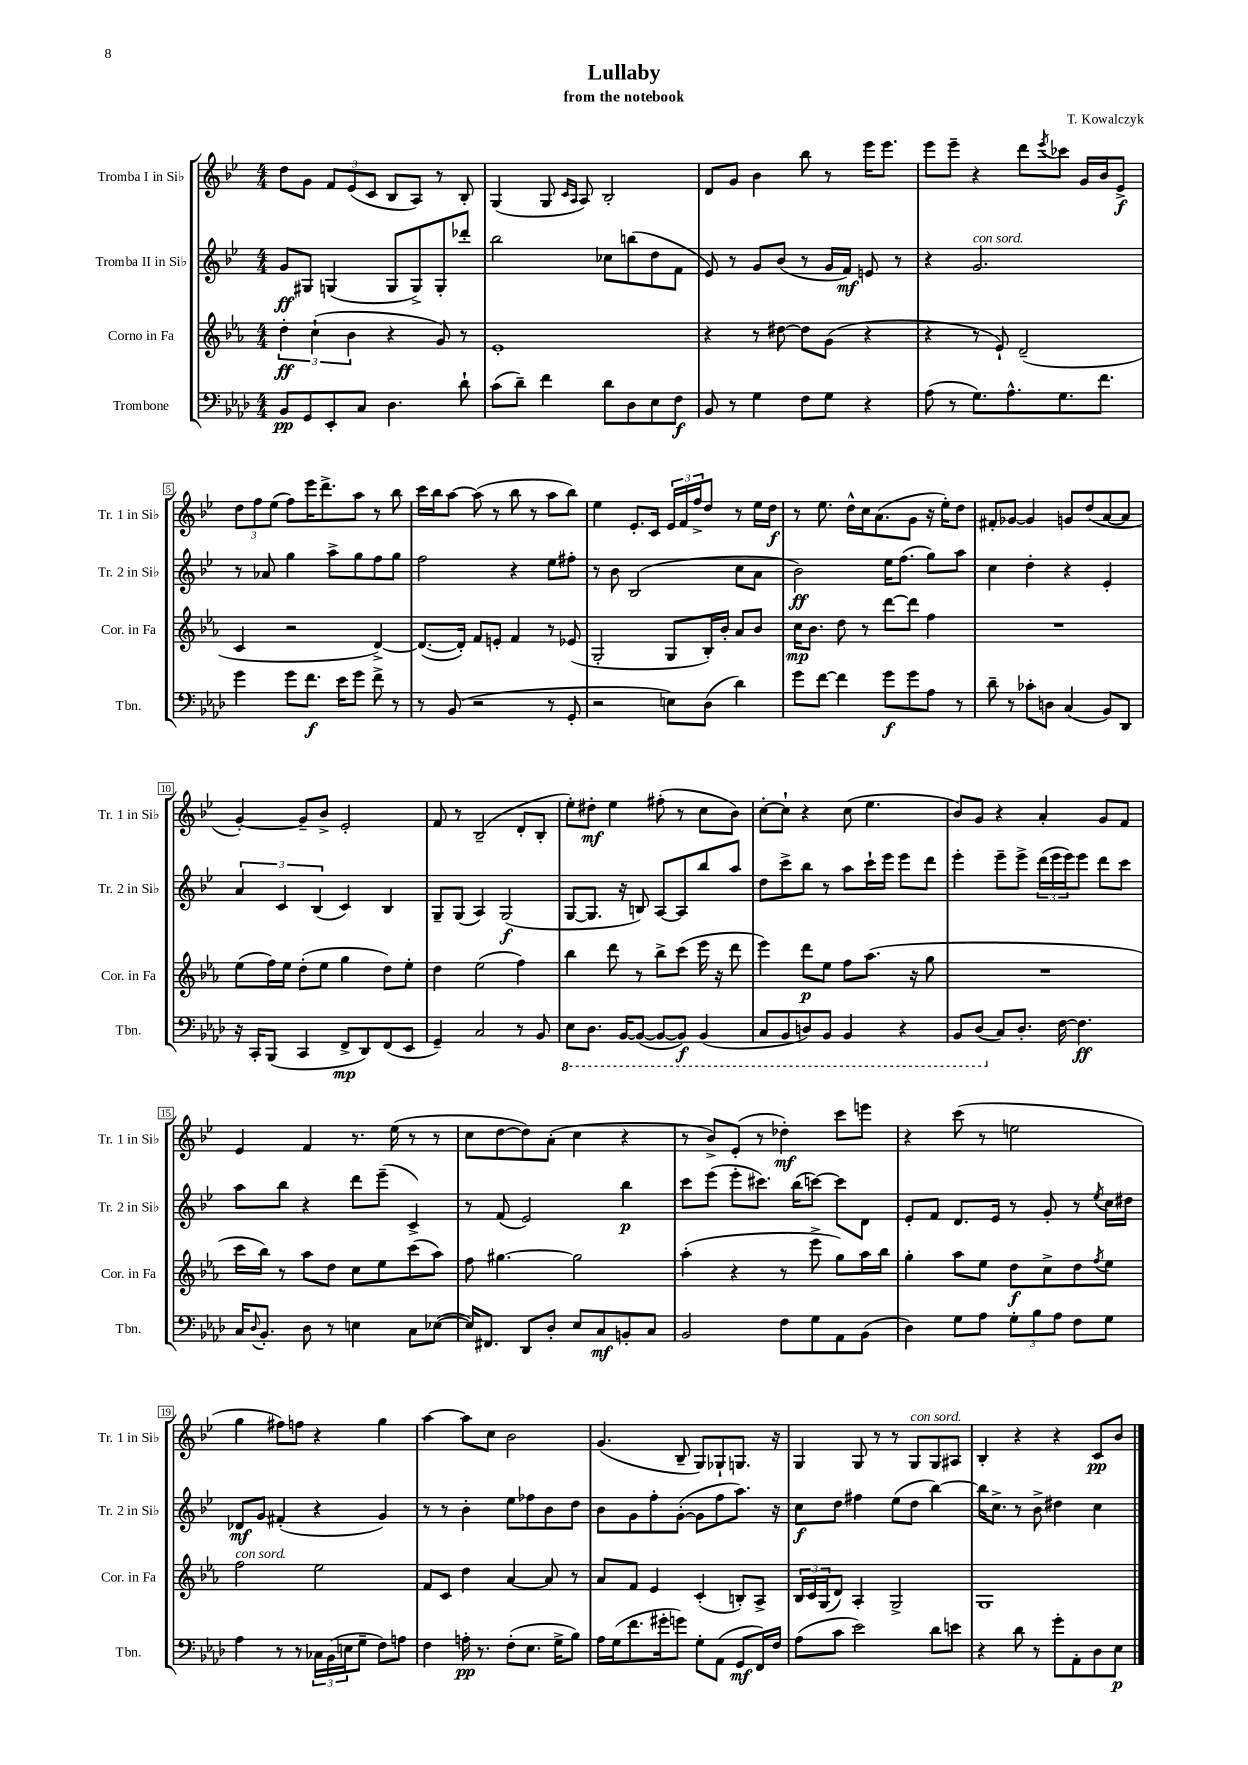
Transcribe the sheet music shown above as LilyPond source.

\header { title = "Lullaby" composer = "T. Kowalczyk" subtitle = "from the notebook" }
<<
\new StaffGroup <<
\new Staff = "s0" \with { instrumentName = "Tromba I in Sib" shortInstrumentName = "Tr. 1 in Sib" } {
    \clef treble \key bes \major \numericTimeSignature \time 4/4
    d''8 g'8 \tuplet 3/2 { f'8 ees'8( c'8 } bes8 a8) r8 bes8-. |
    g4( g8 \grace { c'16 a16 } a8) bes2-. |
    d'8 g'8 bes'4 bes''8 r8 ees'''16 ees'''8. |
    ees'''8 ees'''8-- r4 d'''8 \acciaccatura { ees'''8 } ces'''8 g'16 bes'16 ees'8->\f |
    \tuplet 3/2 { d''8 f''8 ees''8( } f''8) ees'''16 d'''8.-> a''8 r8 bes''8 |
    c'''16 bes''16 a''8~ a''8( r8 bes''8 r8 a''8 bes''8) |
    ees''4 ees'8.-. c'16 \tuplet 3/2 { ees'16 f'16 f''16-> } d''8 r8 ees''16 d''16\f |
    r8 ees''8. d''16-^ c''16 a'8.( g'8 r16 ees''16-.) d''8 |
    fis'8-. ges'8~ ges'4 g'8 d''8( a'8~ a'8 |
    g'4~-.) g'8-- bes'8-> ees'2-. |
    f'8 r8 bes2--( d'8-. bes8-. |
    ees''8-.) dis''8-.\mf ees''4 fis''8-.( r8 c''8 bes'8) |
    c''8~-. c''8-! r4 c''8( ees''4. |
    bes'8) g'8 r4 a'4-. g'8 f'8 |
    ees'4 f'4 r8. ees''16( r8 r8 |
    c''8 d''8~ d''8) a'8-.( c''4 r4 |
    r8 bes'8->) ees'8-.( r8 des''4-.\mf) c'''8 e'''8 |
    r4 c'''8( r8 e''2 |
    g''4 fis''8) f''8 r4 g''4 |
    a''4~ a''8 c''8 bes'2 |
    g'4.( bes8-- g8) ges8-! g8. r16 |
    g4 g8 r8 r8 g8^\markup { \italic "con sord." } g8 ais8 |
    bes4-. r4 r4 c'8\pp bes'8 \bar "|." |
}
\new Staff = "s1" \with { instrumentName = "Tromba II in Sib" shortInstrumentName = "Tr. 2 in Sib" } {
    \clef treble \key bes \major \numericTimeSignature \time 4/4
    g'8\ff gis8 g4( g8 g8->) g8-. des'''8-. |
    bes''2 ces''8 b''8( d''8 f'8 |
    ees'8) r8 g'8 bes'8( r8 g'16 f'16\mf) e'8 r8 |
    r4 g'2.^\markup { \italic "con sord." } |
    r8 aes'8 g''4 a''8-> g''8 f''8 g''8 |
    f''2 r4 ees''8 fis''8-. |
    r8 bes'8 bes2( c''8 a'8 |
    bes'2\ff) ees''16 f''8.( g''8) a''8 |
    c''4 d''4-. r4 ees'4-. |
    \tuplet 3/2 { a'4 c'4 bes4( } c'4) bes4 |
    g8-- g8( a4) g2\f( |
    g8~ g8. r16 b8) a8~ a8 bes''8 a''8 |
    d''8 c'''8-> bes''8 r8 a''8 c'''16-! ees'''16 ees'''8 d'''8 |
    ees'''4-. ees'''8-- ees'''8-> \tuplet 3/2 { d'''16( ees'''16 ees'''16) } ees'''8 d'''8 c'''8 |
    a''8 bes''8 r4 d'''8 ees'''8--( c'4->) |
    r8 f'8( ees'2) bes''4\p |
    c'''8 ees'''8( ees'''8-. cis'''8.) bes''16( c'''8~) c'''8 d'8 |
    ees'8-. f'8 d'8. ees'16 r8 g'8-. r8 \acciaccatura { ees''8 } c''16 dis''16 |
    des'8\mf g'8 fis'4-.( r4 g'4) |
    r8 r8 bes'4-. ees''8 fes''8 bes'8 d''8 |
    bes'8 g'8 f''8-. g'8~-.( g'8 f''8 a''8.) r16 |
    c''8\f d''8 fis''4 ees''8( d''8 bes''4~) |
    bes''16 c''8.-> r8 bes'8-> dis''4 c''4 \bar "|." |
}
\new Staff = "s2" \with { instrumentName = "Corno in Fa" shortInstrumentName = "Cor. in Fa" } {
    \clef treble \key ees \major \numericTimeSignature \time 4/4
    \tuplet 3/2 { d''4-.\ff c''4-!( bes'4 } r4 g'8) r8 |
    ees'1-. |
    r4 r8 dis''8~ dis''8 g'8( r4 |
    r4 r8 ees'8-!) d'2--( |
    c'4 r2 d'4~->) |
    d'8.~( d'16-.) f'8 e'8-. f'4 r8 ees'8( |
    g2-. g8 bes16-.) bes'16-. aes'8 bes'8 |
    c''16\mp bes'8. d''8 r8 d'''8~ d'''8 f''4 |
    R1 |
    ees''8( f''16) ees''16 d''8-.( ees''8 g''4 d''8) ees''8-. |
    d''4 ees''2( f''4) |
    bes''4 d'''8 r8 bes''8-> c'''8( ees'''16 r16 d'''8 |
    ees'''4) d'''8\p ees''8 f''8 aes''8.( r16 g''8 |
    R1 |
    c'''16 bes''16) r8 aes''8 d''8 c''8 ees''8 c'''8( aes''8) |
    f''8 gis''4.~ gis''2 |
    aes''4-.( r4 r8 ees'''8-> g''8) aes''16 bes''16 |
    g''4-. aes''8 ees''8 d''8\f c''8-> d''8 \acciaccatura { f''8 } ees''8 |
    f''2^\markup { \italic "con sord." } ees''2 |
    f'8 c'8 d''4 aes'4~ aes'8 r8 |
    aes'8 f'8 ees'4 c'4-.( b8-.) aes8-> |
    \tuplet 3/2 { bes16 c'16 g16( } d'8) aes4-. g2-> |
    g1 \bar "|." |
}
\new Staff = "s3" \with { instrumentName = "Trombone" shortInstrumentName = "Tbn." } {
    \clef bass \key aes \major \numericTimeSignature \time 4/4
    bes,8\pp g,8 ees,8-. c8 des4. des'8-! |
    c'8( des'8--) f'4 des'8 des8 ees8 f8\f |
    bes,8 r8 g4 f8 g8 r4 |
    aes8( r8 g8.) aes8.-^ g8. f'8. |
    g'4 g'8 f'8.\f ees'16 g'8 f'8-> r8 |
    r8 bes,8( r2 r8 g,8-. |
    r2 e8) des8( des'4) |
    g'8 f'8~ f'4 g'8\f g'8 aes8 r8 |
    des'8-- r8 ces'8-. d8 c4( bes,8) des,8 |
    r16 c,16-. bes,,8( c,4 f,8->\mp des,8) f,8( ees,8 |
    g,4--) c2 r8 bes,8 |
    \ottava #-1 ees,8 des,8. bes,,16~ bes,,8~( bes,,8~ bes,,8\f) bes,,4( |
    c,8 bes,,8 d,8) bes,,8 bes,,4 r4 |
    bes,,8 des,8( \ottava #0 c8) des8.-. f16~ f4.\ff |
    c16 \appoggiatura { des8 } bes,8.-. des8 r8 e4 c8 ees8~( |
    ees16) fis,8. des,8 des8-. ees8 c8\mf b,8-. c8 |
    bes,2 f8 g8 aes,8 bes,8( |
    des4) g8 aes8 \tuplet 3/2 { g8-. bes8 aes8 } f8 g8 |
    aes4 r8 r8 \tuplet 3/2 { ces16 bes,16( e16 } g8-- f8) a8 |
    f4 a16-.\pp r8. f8-.( ees8. g16-> bes8) |
    aes16 g16( f'8. gis'16-. g'8) g8-. aes,8( g,8\mf f,16) f16 |
    aes8( c'8 ees'2) des'8 e'8 |
    r4 des'8 r8 g'8-. aes,8-. des8 ees8\p \bar "|." |
}
>>
>>
\layout { \context { \Score \override BarNumber.stencil = #(make-stencil-boxer 0.1 0.3 ly:text-interface::print) } }
